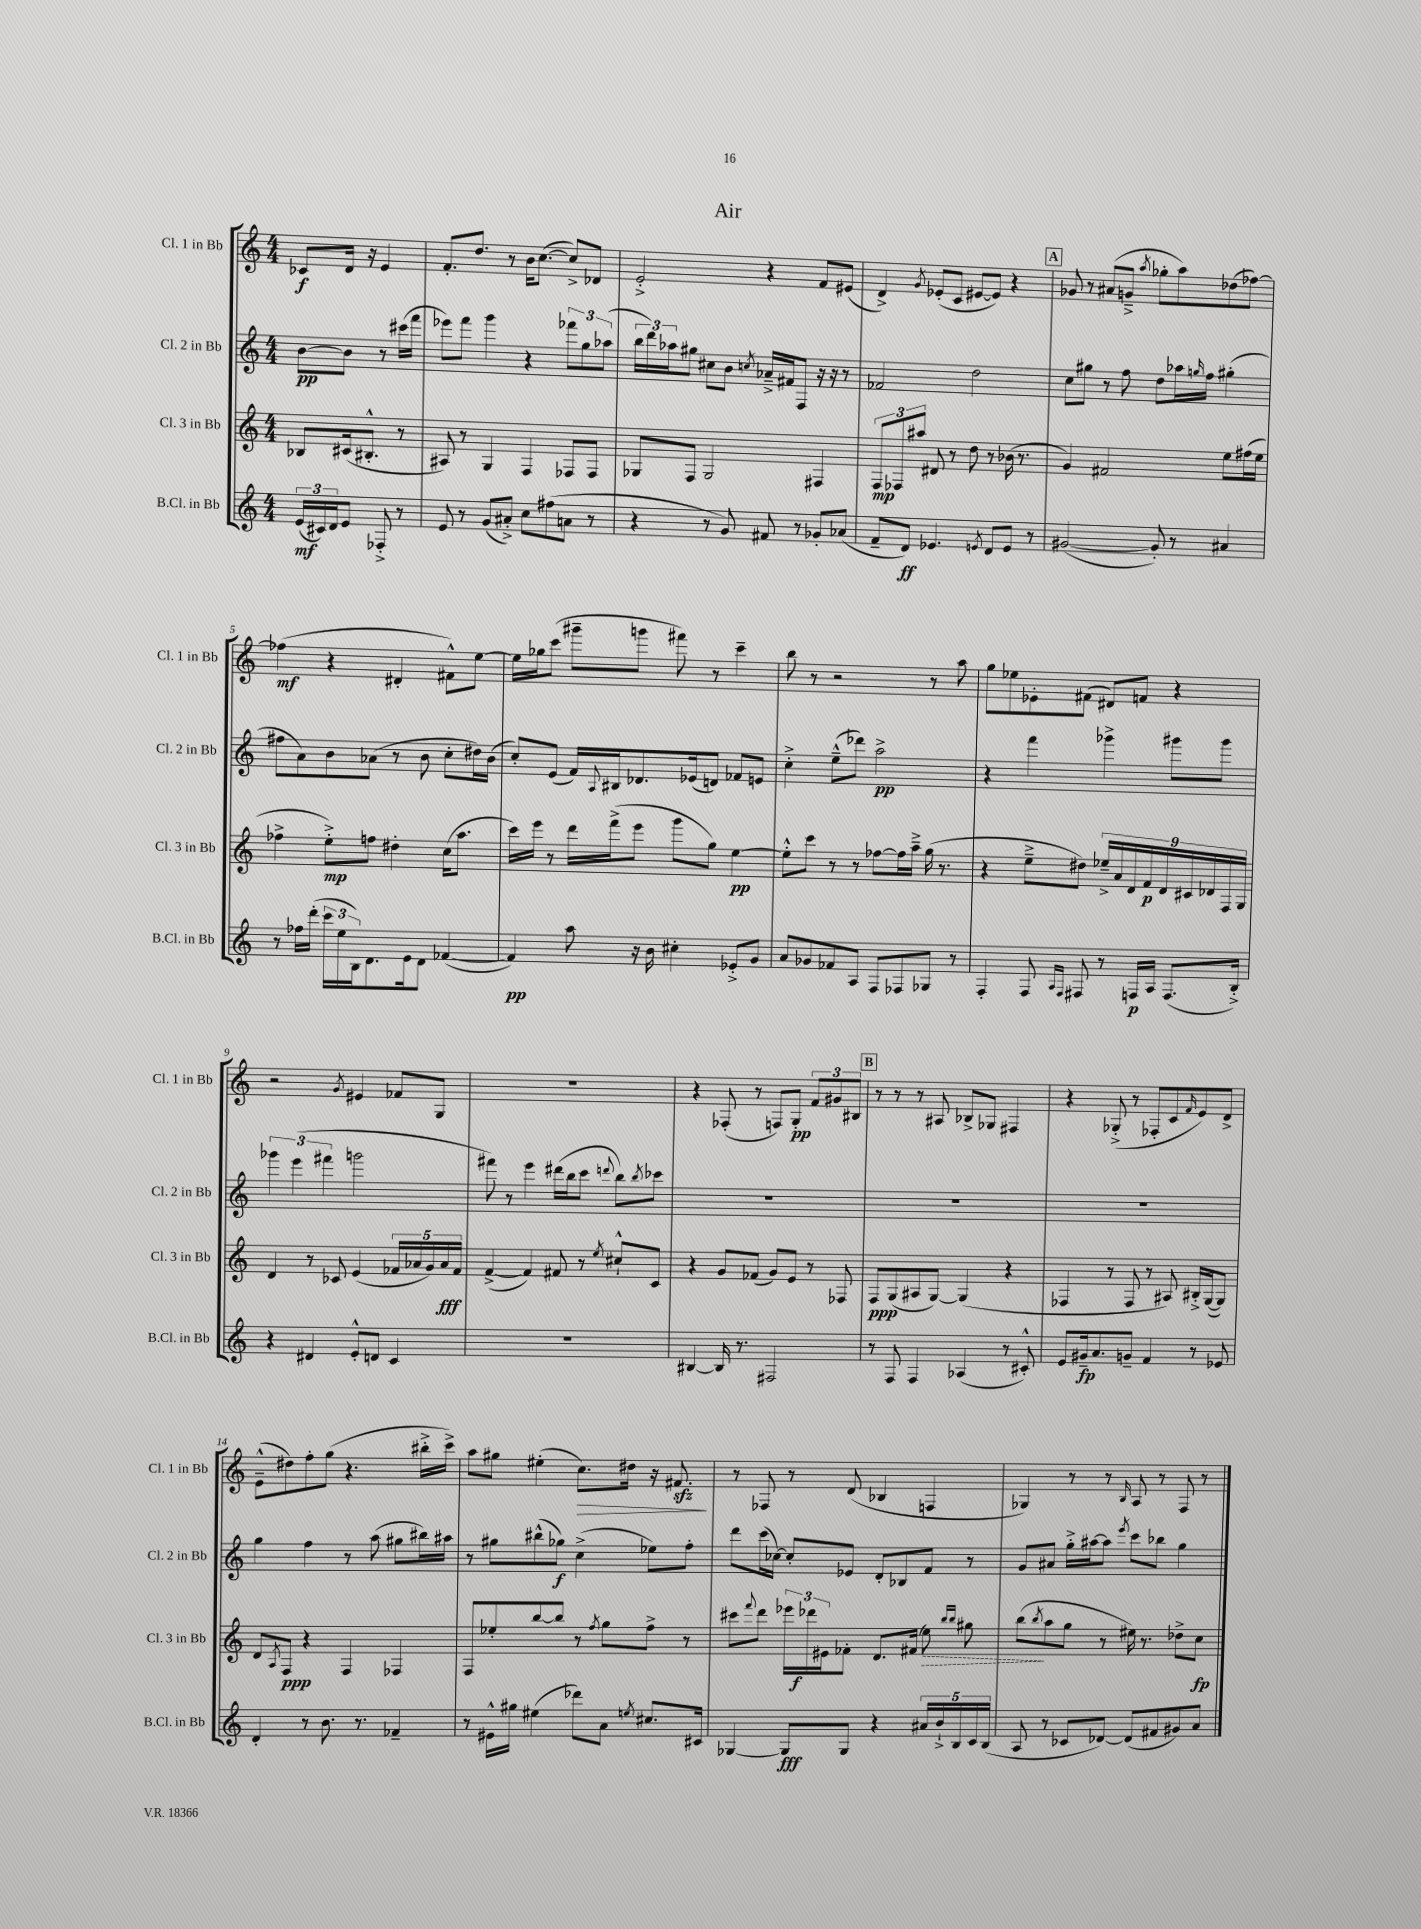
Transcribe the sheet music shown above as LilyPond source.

\header { title = "Air" }
<<
\new StaffGroup <<
\new Staff = "s0" \with { instrumentName = "Cl. 1 in Bb" shortInstrumentName = "Cl. 1 in Bb" } {
    \clef treble \key c \major \numericTimeSignature \time 4/4 \partial 2
    ces'8\f d'16 r16 e'4 |
    f'8.-. d''8. r8 b'16 c''8.~( c''8->) des'8 |
    e'2-.-> r4 f'8 eis'8( |
    d'4->) \acciaccatura { g'8 } ees'8-.( c'8 eis'8~ eis'8) r4 |
    \mark \markup { \box "A" } ges'8 r8 ais'8( g'8---> \acciaccatura { a''8 } ges''8-. a''8) des''8( fes''8~) |
    fes''4\mf( r4 dis'4-. fis'8-^) e''8~ |
    e''16 ges''16 c'''8( gis'''8-- g'''8 fis'''8) r8 c'''4-- |
    b''8 r8 r2 r8 a''8 |
    g''8 ees''8 ees'8-. fis'8( dis'8) f'8 r4 |
    r2 \acciaccatura { g'8 } eis'4 fes'8 g8 |
    R1 |
    r4 fes8-.( r8 f8) g8-.\pp \tuplet 3/2 { f'8 gis'8 bis8 } |
    \mark \markup { \box "B" } r8 r8 r8 ais8 bes8-> ges8 fis4 |
    r4 ges8-.->( r8 fes8-. c'8 \grace { f'16 } e'8) d'8-> |
    e'8---^( dis''8) f''8-. g''8( r4. bis''16-.-> c'''16->) |
    a''8 gis''8 eis''4-.( c''8.\>) dis''16 r16 fis'8.\sfz\! |
    r8 fes8 r8 d'8( bes4 f4 |
    ges4) r8 r8 \grace { b16 } a8 r8 f8 r8 \bar "|." |
}
\new Staff = "s1" \with { instrumentName = "Cl. 2 in Bb" shortInstrumentName = "Cl. 2 in Bb" } {
    \clef treble \key c \major \numericTimeSignature \time 4/4 \partial 2
    b'8~\pp b'8 r8 cis'''16( f'''16 |
    ees'''8) f'''8 g'''4 r4 \tuplet 3/2 { fes'''8 g''8 aes''8( } |
    \tuplet 3/2 { b''16 d'''16) aes''16 } gis''8 cis''8 b'8 \acciaccatura { c''8 } aes'16---> fis'16 f8 r16 r16 r8 |
    fes'2 d''2 |
    \mark \markup { \box "A" } c''8 gis''8 r8 f''8 d''8 aes''16 \grace { g''16 } f''16 gis''4-.( |
    fis''8 a'8) b'8 aes'8( r8 b'8 c''8-. dis''16) b'16( |
    c''8-.) e'8( f'16) \appoggiatura { a8 } bis16 des'8. ees'16( d'8) fes'8 e'8 |
    c''4-.-> e''8---^( des'''8) a''2->\pp |
    r4 f'''4 ges'''4-> gis'''8 gis'''8 |
    \tuplet 3/2 { ges'''4 e'''4( fis'''4 } g'''2 |
    fis'''8) r8 e'''4 dis'''16( b''16 c'''8 \appoggiatura { d'''8 } b''8) \acciaccatura { b''8 } ces'''8 |
    R1 |
    \mark \markup { \box "B" } R1 |
    R1 |
    g''4 f''4 r8 a''8( gis''8 bis''16) ais''16 |
    r8 gis''8 bis''8-^( ges''8\f) c''4->( ees''8) f''8-. |
    d'''8 c'''16( ces''16~) ces''8-. ees'8 d'8-. bes8 f'8 r8 |
    g'8 ais'8 g''16-.-> ais''16~ ais''8 \acciaccatura { e'''8 } c'''8 bes''8 g''4 \bar "|." |
}
\new Staff = "s2" \with { instrumentName = "Cl. 3 in Bb" shortInstrumentName = "Cl. 3 in Bb" } {
    \clef treble \key c \major \numericTimeSignature \time 4/4 \partial 2
    bes8 cis'16( bis8.-.-^ r8 |
    ais8) r8 g4 f4 fes8 fes8 |
    ges8 f8 ges2 fis4 |
    \tuplet 3/2 { f8\mp fes8 ais''8 } dis'8 r8 d''8 r8 bes'16( r8. |
    \mark \markup { \box "A" } g'4) fis'2 e''8 fis''16( e''16 |
    fes''4-> e''8-.->\mp) f''8 dis''4-. c''16( a''8. |
    c'''16) e'''16 r8 d'''16 f'''16->( e'''8 g'''8 g''8) e''4~\pp |
    e''8-.-^ c'''8 r8 r8 fes''8~ fes''16 a''16---> g''16( r8. |
    r4 e''8---> dis''8) \tuplet 9/8 { ees''16---> a'16 d'16 f'16\p d'16 cis'16 des'16 f16 g16 } |
    d'4 r8 ces'8 e'4( \tuplet 5/4 { fes'16 aes'16 g'16) aes'16\fff fes'16 } |
    f'4~->( f'4) fis'8 r8 \acciaccatura { e''8 } cis''8-!-^ c'8 |
    r4 g'8 fes'8( g'8) e'8 r8 fes8 |
    \mark \markup { \box "B" } f8\ppp g8( ais8 g8~) g4( r4 |
    fes4 r8 fes8 r8 ais8) bis16-.-> g16~( g8) |
    d'8 \acciaccatura { a8 } f8\ppp r4 f4 fes4 |
    f8 ees''8-. b''8~ b''8 r8 \acciaccatura { f''8 } g''8 f''8-> r8 |
    cis'''8 \appoggiatura { f'''8 } d'''8 \tuplet 3/2 { ees'''16 des'''16\f eis'16 } fes'8-. d'8. fis'16( \once \override Hairpin.style = #'dashed-line e''8\>) \grace { b''16 b''16 } gis''8 |
    b''8\!( \acciaccatura { b''8 } a''8 g''8 r8 eis''16) r8. des''8-> c''8\fp \bar "|." |
}
\new Staff = "s3" \with { instrumentName = "B.Cl. in Bb" shortInstrumentName = "B.Cl. in Bb" } {
    \clef treble \key c \major \numericTimeSignature \time 4/4 \partial 2
    \tuplet 3/2 { e'16\mf( cis'16) d'16 } e'8 fes8-.-> r8 |
    e'8 r8 g'8( ais'8-.->) c''8 fis''8( a'8 r8 |
    r4 r8 g'8) fis'8 r8 ges'8-. aes'8( |
    f'8-- d'8\ff) ees'4. \acciaccatura { e'8 } d'8 e'8 r8 |
    \mark \markup { \box "A" } gis'2~( gis'8-.) r8 ais'4 |
    r8 fes''16 d'''16-.( \tuplet 3/2 { c'''16 e''16 b16) } d'8. e'16 d'8 fes'4~( |
    fes'4\pp) a''8 r16 b'16 cis''4-. ees'8-.-> g'8 |
    a'8 ges'8 fes'8 a8 f8 fes8 ges8 r8 |
    f4-. f8 \grace { a16 f16 } fis8 r8 f16\p a16 f8.( b16-.->) |
    r4 dis'4 e'8-.-^ d'8 c'4 |
    R1 |
    bis4~ bis16 r8. fis2 |
    \mark \markup { \box "B" } r8 f8 f4 aes4( r8 cis'8-.-^) |
    e'8 gis'16--\fp a'8. g'8-- f'4 r8 ees'8 |
    d'4-. r8 b'8. r8. fes'4-- |
    r8 eis'16-^ gis''16 eis''4( des'''8) a'8 \acciaccatura { e''8 } cis''8. cis'16 |
    ges4~ ges8\fff ges8 r4 \tuplet 5/4 { ais'16 b'16-!-> b16 c'16 b16( } |
    a8 r8 ces'8 des'8~) des'8( fis'8 gis'8) a'8 \bar "|." |
}
>>
>>
